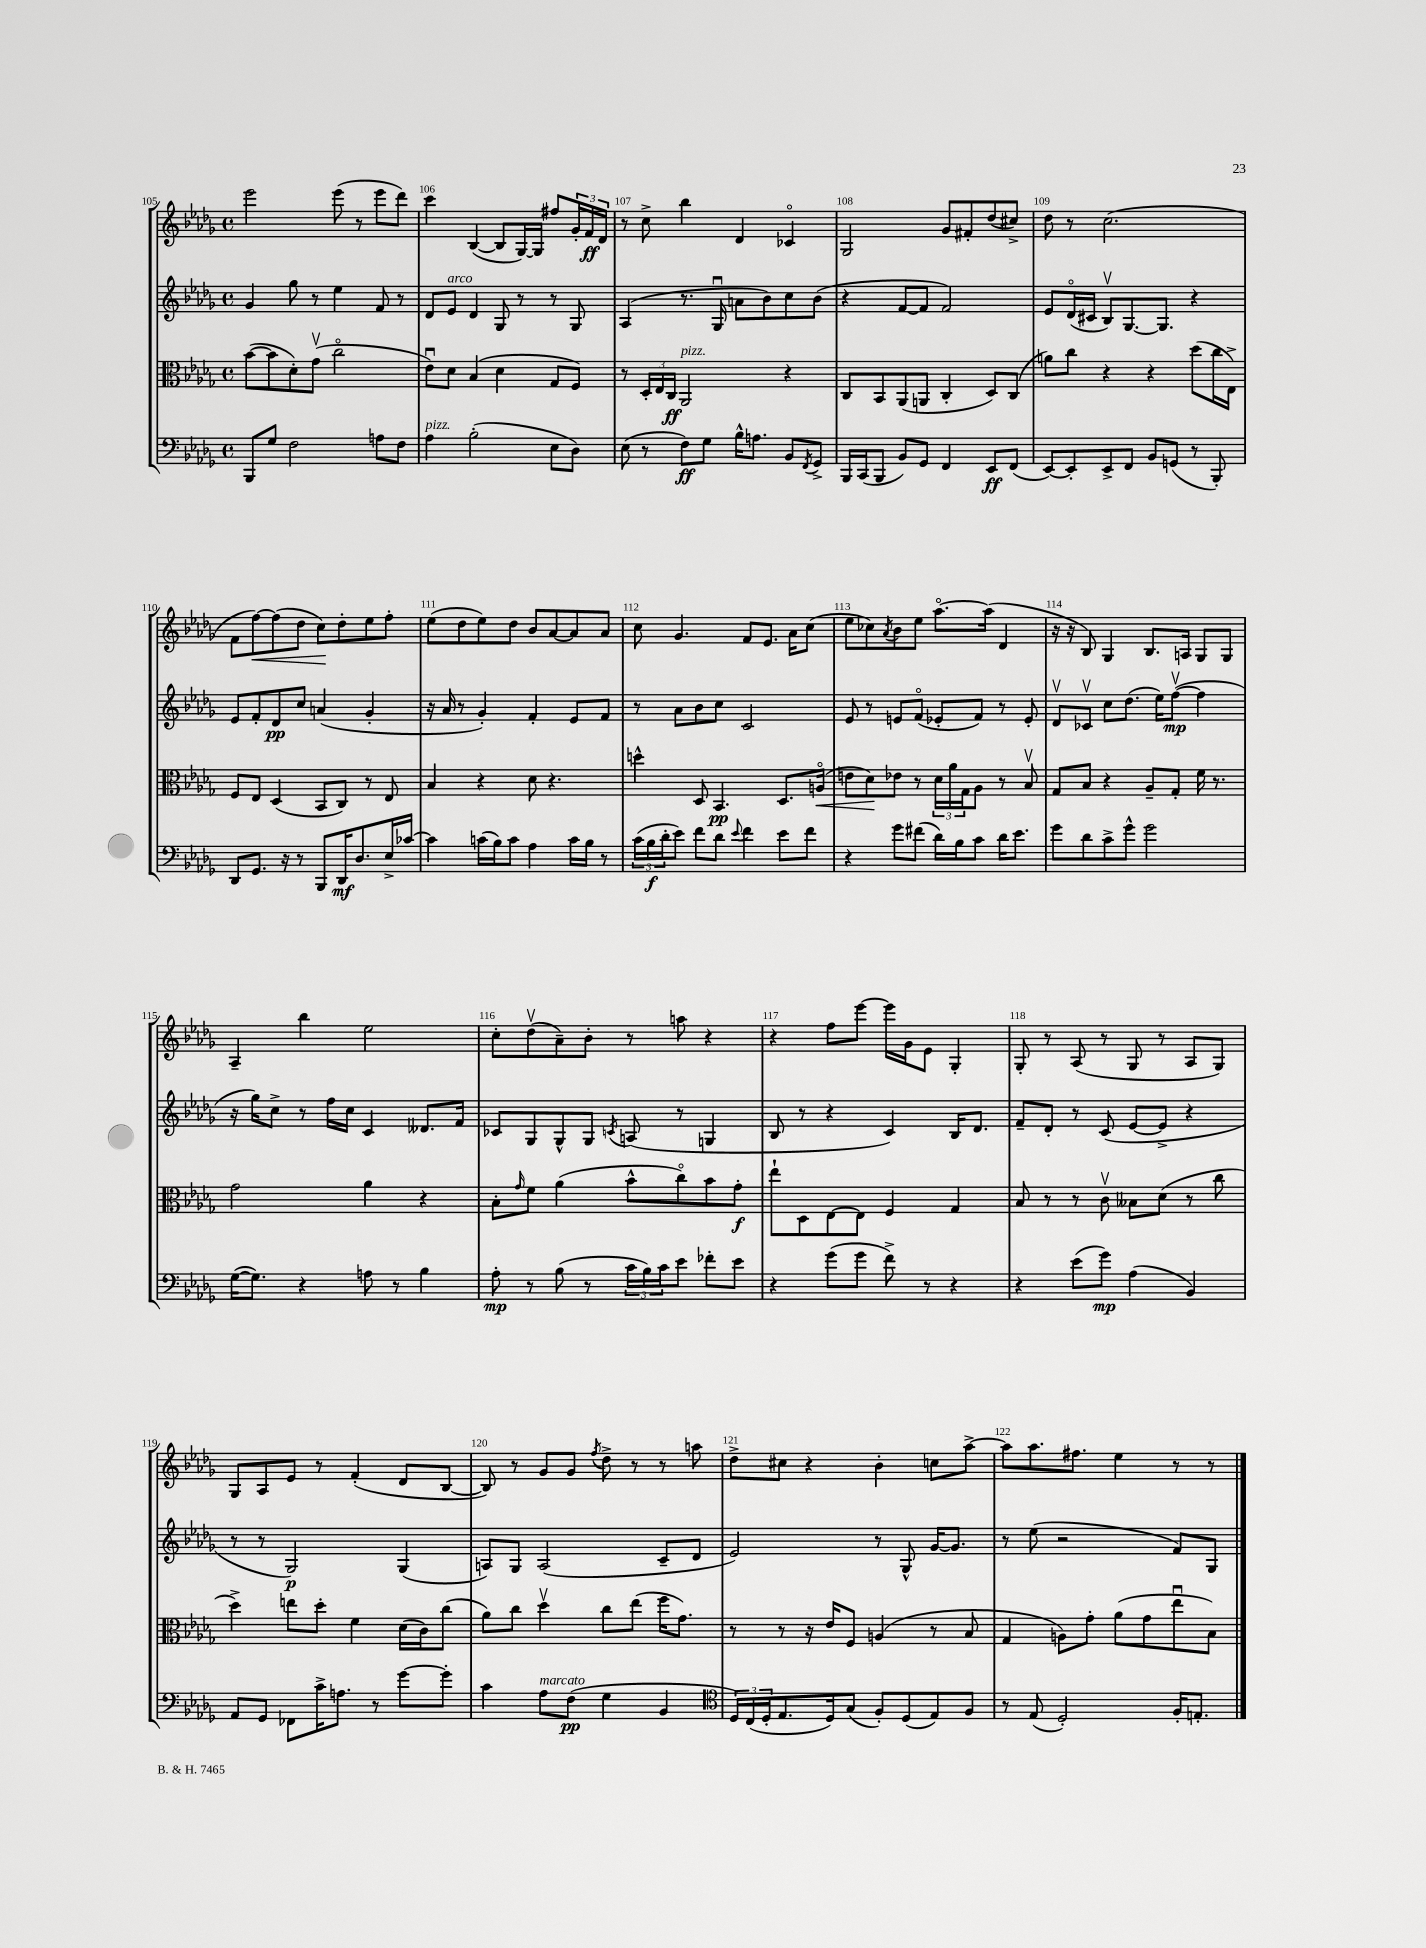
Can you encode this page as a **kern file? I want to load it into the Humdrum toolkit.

**kern	**kern	**kern	**kern
*staff4	*staff3	*staff2	*staff1
*clefF4	*clefC3	*clefG2	*clefG2
*k[b-e-a-d-g-]	*k[b-e-a-d-g-]	*k[b-e-a-d-g-]	*k[b-e-a-d-g-]
*M4/4	*M4/4	*M4/4	*M4/4
*met(c)	*met(c)	*met(c)	*met(c)
8BBB-	([8b-	4g-	2eee-
8G-	8b-]	.	.
2F	8d-')	8gg-	.
.	(8g-v	8r	.
.	2cco	4ee-	(8eee-
.	.	.	8r
8A	.	8f	8eee-
8F	.	8r	8ddd-)
=	=	=	=
4A-	8e-u)	8d-	4ccc
.	8d-	8e-	.
(2B-'	(4B-	4d-	([4B-
.	4d-	8G-	8B-]
.	.	8r	[16G-)
.	.	.	16G-]
8E-	8G-	8r	8ff#
8D-)	8F)	8G-	24g-'
.	.	.	24f
.	.	.	24d-
=	=	=	=
(8E-	8r	(4A-	8r
8r	24D-'	.	8cc^
.	24E-	.	.
.	24C	.	.
8F)	2AA-	8.r	4bb-
8G-	.	.	.
.	.	16G-u	.
16B-^^	.	8a	4d-
8.A	.	.	.
.	.	8b-)	.
8BB-	4r	8cc	4c-o
8qFF	.	.	.
8GG-^	.	(8b-	.
=	=	=	=
16BBB-	8C	4r	2G-
(16CC	.	.	.
8BBB-	8BB-	.	.
8BB-)	(8AA-	[8f	.
8GG-	8AA	8f]	.
4FF	4C'	2f)	8g-
.	.	.	8f#'
8EE-	8D-)	.	(8dd-
(8FF	(8C	.	8cc#^)
=	=	=	=
[8EE-)	8a)	8e-	8dd-
8EE-']	8cc	(16d-o	8r
.	.	16c#	.
8EE-^	4r	8B-v)	(2.cc
8FF	.	[8.G-	.
8BB-	4r	.	.
.	.	8.G-]	.
(8GG	.	.	.
8r	(8dd-	4r	.
8BBB-')	16cc	.	.
.	16E-^)	.	.
=	=	=	=
8DD-	8F	8e-	8f
8.GG-	8E-	8f'	[8ff)
.	(4D-	8d-	(8ff]
16r	.	.	.
8r	.	8cc	8dd-
8BBB-	8BB-	(4a	8cc)
16DD-	8C)	.	8dd-'
8.D-	.	.	.
.	8r	4g-'	8ee-
16E-^	8E-	.	8ff'
[16c-	.	.	.
=	=	=	=
4c-]	4B-	16r	(8ee-
.	.	16a-	.
.	.	8r	8dd-
(16c	4r	4g-')	8ee-)
16B-)	.	.	.
8c	.	.	8dd-
4A-	8d-	4f'	8b-
.	4.r	.	[8a-
16c	.	8e-	8a-]
16B-	.	.	.
8r	.	8f	8a-
=	=	=	=
(24c	4dd^^	8r	8cc
24B-	.	.	.
24d-'	.	.	.
8e-)	.	8a-	4.g-
8f	8D-	8b-	.
8d-	4.BB-	8cc	.
8qqe-	.	.	.
4f	.	2c	8f
.	.	.	8.e-
8e-	8.D-	.	.
.	.	.	16a-
8f	.	.	(8cc
.	(16Ao	.	.
=	=	=	=
4r	8e	8e-	8ee-
.	8d-)	8r	8cc-)
.	.	.	8qa-
8g-	8e-	8e	8b-
(8f#	8r	(8fo	8ee-
16d-)	24d-	8e-'	[8.aa-o
.	24a-	.	.
16B-	.	.	.
.	24G-	.	.
8c	8A-	8f)	.
.	.	.	(16aa-]
16d-	8r	8r	4d-
8.e-	.	.	.
.	8B-v	8e-'	.
=	=	=	=
8g-	8G-	8d-v	16r
.	.	.	16r
8d-	8B-	8c-v	8B-)
8c^	4r	8cc	4G-
8g-^^	.	(8.dd-	.
2g-	8A-~	.	8.B-
.	.	16ee-)	.
.	8G-'	([8ffv	.
.	.	.	16A
.	16f	4ff]	8G-
.	8.r	.	.
.	.	.	8G-
=	=	=	=
([16G-	2g-	16r	4A-~
8.G-])	.	16gg-)	.
.	.	8cc^	.
4r	.	8r	4bb-
.	.	16ff	.
.	.	16cc	.
8A	4a-	4c	2ee-
8r	.	.	.
4B-	4r	8.d--	.
.	.	16f	.
=	=	=	=
8A-'	8B-'	8c-	8cc'
.	16qqg-	.	.
8r	8f	8G-	(8dd-v
(8B-	(4a-	8G-^^	8a-~)
8r	.	8G-	8b-'
.	.	8qc	.
24c	8b-^^	(8A	8r
24B-)	.	.	.
24c	.	.	.
8e-	8cco)	8r	8aa
8f-'	8b-	4G	4r
8e-	8g-'	.	.
=	=	=	=
4r	8ee-`	8B-	4r
.	8D-	8r	.
(8g-	[8E-	4r	8ff
8g-	8E-]	.	[8eee-
8f^)	4F	4c)	16eee-]
.	.	.	16g-
8r	.	.	8e-
4r	4G-	16B-	4G-'
.	.	8.d-	.
=	=	=	=
4r	8B-	8f~	8G-'
.	8r	8d-'	8r
(8e-	8r	8r	(8A-
8g-)	8cv	(8c	8r
(4A-	8B--	[8e-	8G-
.	(8d-	8e-^]	8r
4BB-)	8r	4r	8A-
.	8cc	.	8G-)
=	=	=	=
8AA-	4dd-^)	8r	8G-
8GG-	.	8r	8A-
8FF-	8ee	2G-)	8e-
16c^	8dd-'	.	8r
8.A	.	.	.
.	4f	.	(4f'
8r	.	.	.
[8g-	(16d-	(4G-	8d-
.	16c)	.	.
8g-']	(8cc	.	[8B-
=	=	=	=
4c	8a-)	8A)	8B-])
.	8cc	8G-	8r
8A-	4dd-v	(2A	8g-
(8F	.	.	8g-
.	.	.	8qff
4G-	8cc	.	8dd-^
.	(8ee-	.	8r
4BB-	16ff	8c~	8r
.	8.g-)	.	.
.	.	8d-	8aa
=	=	=	=
*clefC4	*	*	*
24D-)	8r	2e-)	8dd-^
(24C	.	.	.
24D-'	.	.	.
8.E-	8r	.	8cc#
.	16r	.	4r
16D-)	16e-	.	.
(8G-	8F	.	.
8F')	(4A	8r	4b-'
(8D-	.	8G-^^	.
8E-)	8r	[16g-	8cc
.	.	8.g-]	.
8F	8B-	.	[8aa-^
=	=	=	=
8r	4G-	8r	8aa-]
(8E-	.	(8ee-	8.aa-
2D-')	8A)	2r	.
.	.	.	8.ff#
.	8g-'	.	.
.	(8a-	.	4ee-
.	8g-	.	.
16F'	8ee-u	8f)	8r
8.E'	.	.	.
.	8B-)	8G-	8r
==	==	==	==
*-	*-	*-	*-
